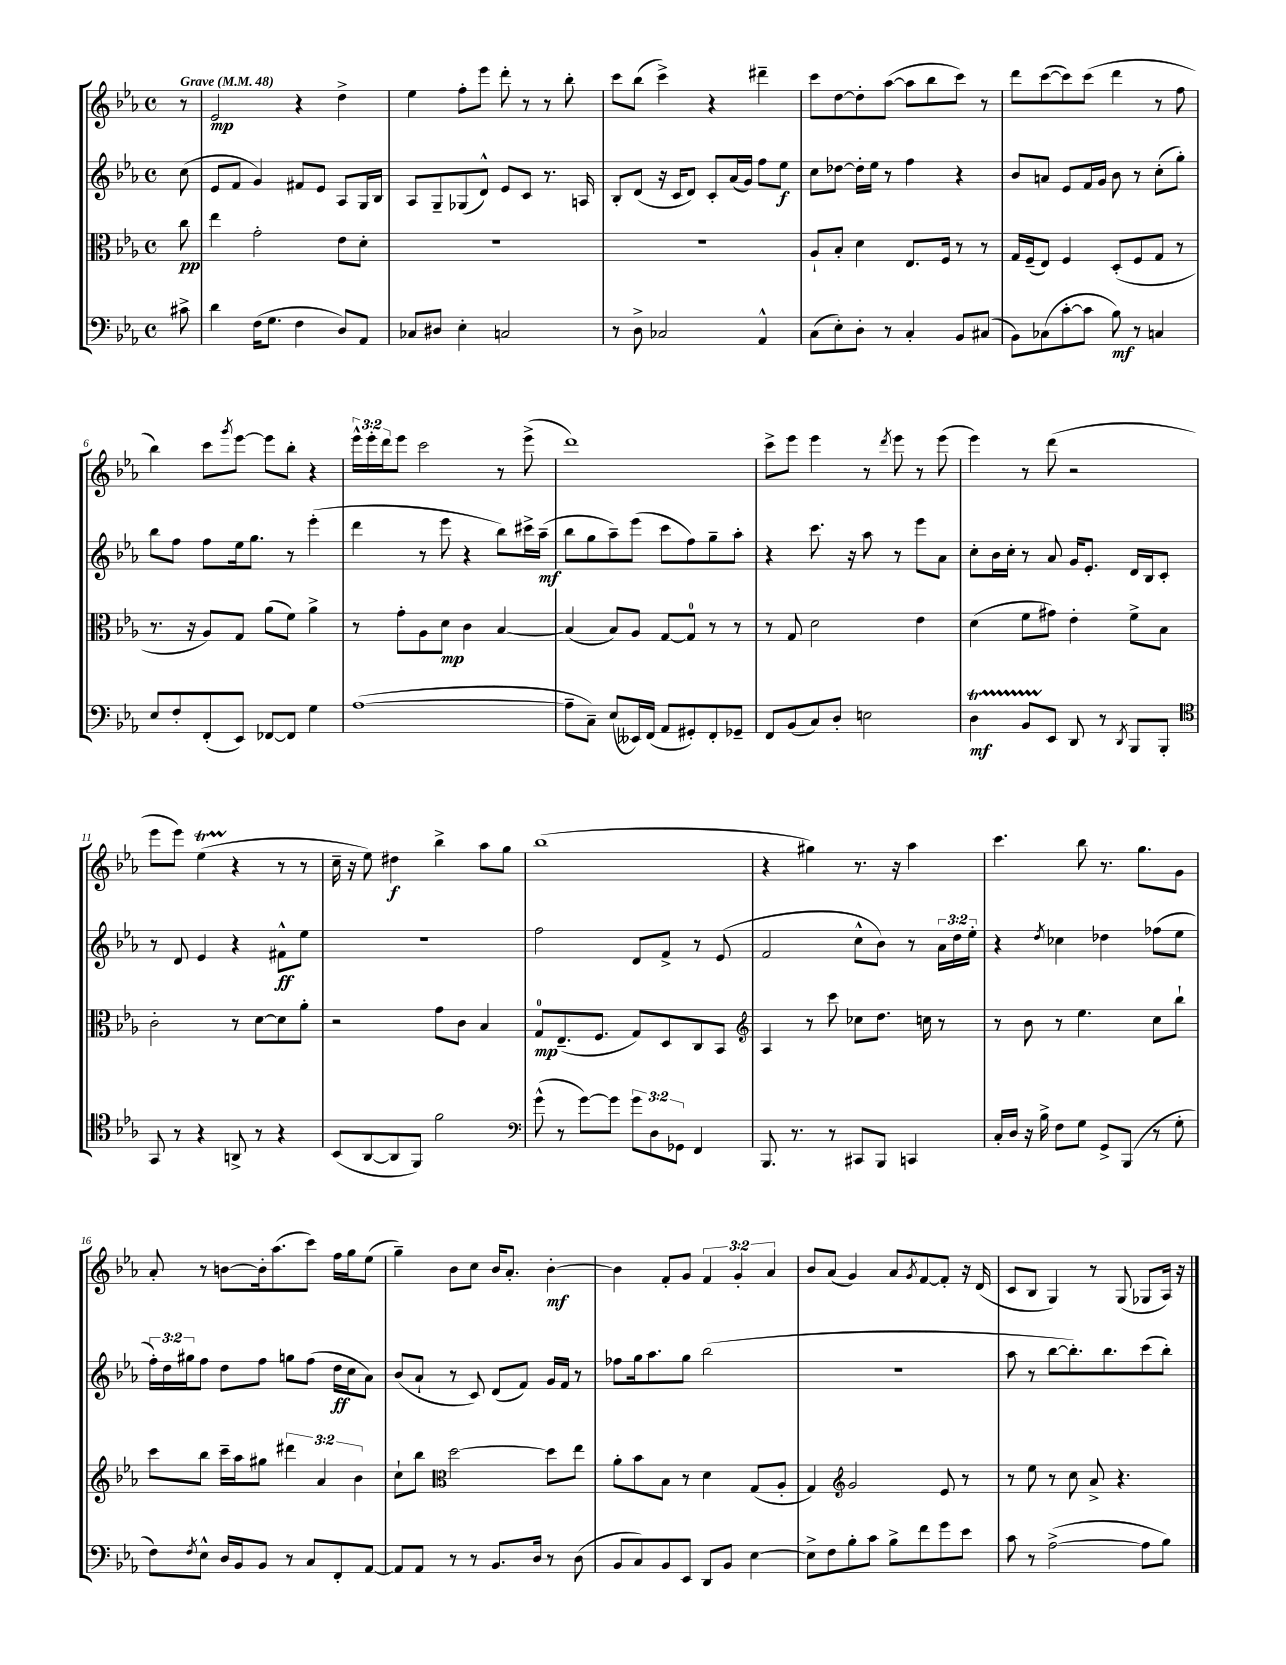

**kern	**kern	**kern	**kern
*staff4	*staff3	*staff2	*staff1
*clefF4	*clefC3	*clefG2	*clefG2
*k[b-e-a-]	*k[b-e-a-]	*k[b-e-a-]	*k[b-e-a-]
*M4/4	*M4/4	*M4/4	*M4/4
*met(c)	*met(c)	*met(c)	*met(c)
*MM48	*MM48	*MM48	*MM48
8c#^	8cc	(8cc	8r
=	=	=	=
4d	4ee-	8e-	2e-
.	.	8f	.
(16F	2g'	4g)	.
8.G	.	.	.
4F	.	8f#	4r
.	.	8e-	.
8D)	8e-	8A-	4dd^
8AA-	8d'	16G	.
.	.	16B-	.
=	=	=	=
8C-	1r	8A-	4ee-
8D#	.	8G~	.
4E-'	.	(8G-	8ff'
.	.	8d^^)	8eee-
2C	.	8e-	8ddd'
.	.	8c	8r
.	.	8.r	8r
.	.	.	8bb-'
.	.	16A	.
=	=	=	=
8r	1r	8B-'	8ccc
8D^	.	(8d	(8bb-
2C-	.	16r	4ccc^)
.	.	16c	.
.	.	8d)	.
.	.	8c'	4r
.	.	(16a-	.
.	.	16g)	.
4AA-^^	.	8ff	4ddd#~
.	.	8ee-	.
=	=	=	=
(8C	8A-`	8cc	8ccc
8E-')	8B-'	[8dd-	[8dd
8D'	4d	16dd-']	8dd']
.	.	16ee-	.
8r	.	8r	([8aa-
4C'	8.E-	4ff	8aa-]
.	.	.	8bb-
.	16F	.	.
8BB-	8r	4r	8ccc)
(8C#	8r	.	8r
=	=	=	=
8BB-)	16G	8b-	8ddd
.	(16F~	.	.
(8C-	8E-)	8a	([8ccc
[8c'	4F	8e-	8ccc])
8c]	.	16f	(8ccc
.	.	16g	.
8B-)	(8D'	8b-	4ddd
8r	8F	8r	.
4C	8G	(8cc'	8r
.	8r	8gg')	8ff
=	=	=	=
8E-	8.r	8bb-	4bb-)
8F'	.	8ff	.
.	16r	.	.
(8FF'	8A-)	8ff	8ccc
.	.	.	8qggg
8EE-)	8G	16ee-	[8eee-
.	.	8.gg	.
[8FF-	(8a-	.	8eee-]
8FF-]	8f)	8r	8bb-'
4G	4a-^	(4eee-'	4r
=	=	=	=
([1A-	8r	4ddd	24eee-^^
.	.	.	24eee-'
.	.	.	24ddd
.	8g'	.	8eee-
.	8A-	8r	2ccc
.	8d	8eee-	.
.	4c	4r	.
.	[4B-	8bb-)	8r
.	.	16ccc#^	(8eee-^
.	.	(16aa-~	.
=	=	=	=
8A-~]	(4B-]	8bb-	1ddd)
8C~)	.	8gg	.
(8E-	8B-)	8aa-~)	.
16EE--)	8A-	(8eee-	.
(16FF	.	.	.
8AA-	[8G	8ccc	.
8GG#')	8G]	8ff)	.
8FF'	8r	8gg~	.
8GG-~	8r	8aa-'	.
=	=	=	=
8FF	8r	4r	8ccc^
(8BB-	8G	.	8eee-
8C)	2d	8.ccc	4eee-
8D'	.	.	.
.	.	16r	.
2E	.	8aa-	8r
.	.	.	8qddd
.	.	8r	8eee-
.	4e-	8eee-	8r
.	.	8a-	(8eee-
=	=	=	=
4D	(4d	8cc'	4eee-)
.	.	16b-	.
.	.	16cc'	.
8BB-	8f	8r	8r
8EE-	8g#)	8a-	(8ddd
8DD	4e-'	16g	2r
.	.	8.e-'	.
8r	.	.	.
8qDD	.	.	.
8BBB-	8f^	16d	.
.	.	16B-	.
8BBB-'	8B-	8c'	.
=	=	=	=
*clefC4	*	*	*
8GG	2c'	8r	8eee-
8r	.	8d	8eee-)
4r	.	4e-	(4ee-
8AA^	8r	4r	4r
8r	[8d	.	.
4r	8d]	8f#^^	8r
.	8a-'	8ee-	8r
=	=	=	=
(8BB-	2r	1r	16cc~
.	.	.	16r
[8AA-	.	.	8ee-)
8AA-]	.	.	4dd#
8FF)	.	.	.
2f	8g	.	4bb-^
.	8c	.	.
.	4B-	.	8aa-
.	.	.	8gg
=	=	=	=
*clefF4	*	*	*
(8g^^	8G	2ff	(1bb-
8r	(8.E-~	.	.
[8g)	.	.	.
.	8.F	.	.
8g]	.	.	.
12g	8G)	8d	.
12D	.	.	.
.	8D	8f^	.
12GG-	.	.	.
4FF	8C	8r	.
.	8BB-	(8e-	.
=	=	=	=
*	*clefG2	*	*
8.BBB-	4A-	2f	4r
8.r	.	.	.
.	8r	.	4gg#)
8r	8ccc	.	.
8CC#	8cc-	8cc^^	8.r
8BBB-	8.dd	8b-)	.
.	.	.	16r
4CC	.	8r	4aa-
.	16cc	.	.
.	8r	24a-	.
.	.	24dd	.
.	.	24ee-'	.
=	=	=	=
16C'	8r	4r	4.ccc
16D	.	.	.
16r	8b-	.	.
16B-^	.	.	.
.	.	8qdd	.
8F	8r	4cc-	.
8G	4.ee-	.	8bb-
8GG^	.	4dd-	8.r
(8BBB-	.	.	.
.	.	.	8.gg
8r	8cc	(8ff-	.
8G'	8bb-`	8ee-	8g
=	=	=	=
8F)	8ccc	24ff')	8a-'
.	.	24dd	.
.	.	24gg#	.
8qF	.	.	.
8E-^^	8bb-	8ff	8r
16D	16ccc~	8dd	[8b
16BB-	16aa-	.	.
8BB-	8gg#	8ff	16b']
.	.	.	(8.aa-
8r	6ddd#	8gg	.
8C	.	(8ff	8ccc)
.	6a-	.	.
8FF'	.	16dd	16ff
.	.	16cc	16gg
.	6b-	.	.
[8AA-	.	8a-)	(8ee-
=	=	=	=
8AA-]	8cc`	(8b-	4gg~)
8AA-	8bb-	8a-`	.
*	*clefC3	*	*
8r	[2dd	8r	8b-
8r	.	8c)	8cc
8.BB-	.	(8d	16b-
.	.	.	8.a-'
.	.	8f)	.
16D	.	.	.
8r	8dd]	16g	[4b-'
.	.	16f	.
(8D	8ee-	8r	.
=	=	=	=
8BB-	8a-'	8ff-	4b-]
8C)	8b-	16gg	.
.	.	8.aa-	.
8BB-	8B-	.	8f'
8EE-	8r	8gg	8g
8DD	4d	(2bb-	6f
8BB-	.	.	.
.	.	.	6g'
[4E-	(8G	.	.
.	.	.	6a-
.	8A-'	.	.
=	=	=	=
8E-^]	4G)	1r	8b-
8F	.	.	(8a-
*	*clefG2	*	*
8B-'	2g	.	4g)
8c	.	.	.
8B-^	.	.	8a-
.	.	.	8qg
8f	.	.	[8f
8g	8e-	.	8f']
8e-	8r	.	16r
.	.	.	(16d
=	=	=	=
8c	8r	8aa-	8c
8r	8ee-	8r	8B-
([2A-^	8r	[8bb-	4G)
.	8cc	8.bb-'])	.
.	8a-^	.	8r
.	.	8.bb-	.
.	4.r	.	(8G
8A-]	.	(8ccc	8G-
8B-)	.	8bb-')	16A-)
.	.	.	16r
==	==	==	==
*-	*-	*-	*-
